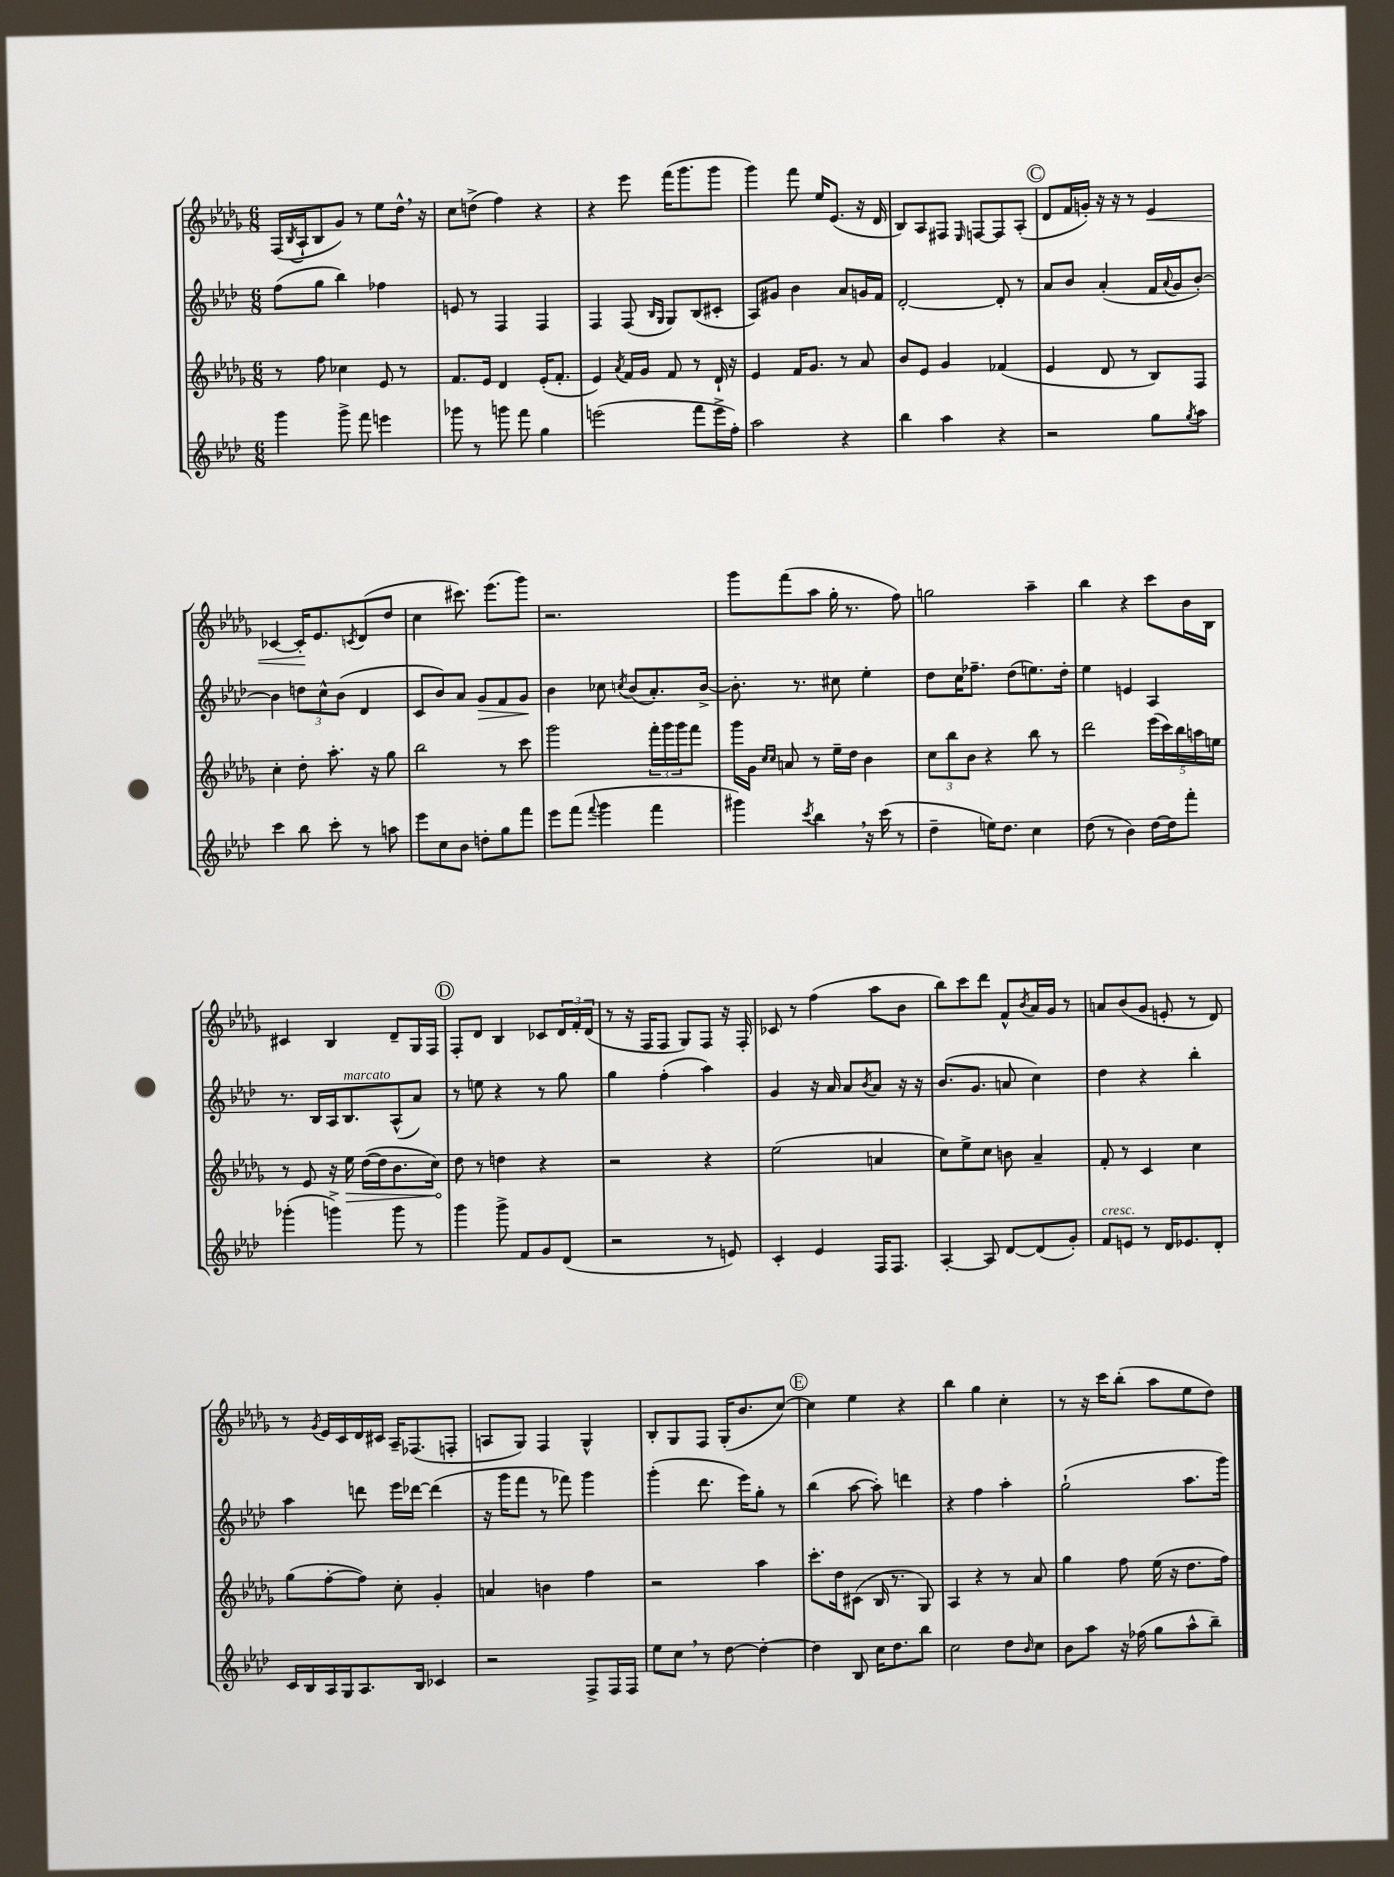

**kern	**kern	**kern	**kern
*staff4	*staff3	*staff2	*staff1
*clefG2	*clefG2	*clefG2	*clefG2
*k[b-e-a-d-]	*k[b-e-a-d-g-]	*k[b-e-a-d-]	*k[b-e-a-d-g-]
*M6/8	*M6/8	*M6/8	*M6/8
4ggg\	8r	(8ff\L	(16F/LL
.	.	.	8qB-/
.	.	.	16A-`/J
.	8ff\	8gg\J	8B-/
8ggg^\	4cc-\	4bb-\)	8g-/J)
8fff\	.	.	8r
4eee\	8e-/	4ff-\	8ee-\L
.	8r	.	16dd-^^\Jk
.	.	.	16r
=	=	=	=
8ggg-\	8.f/L	8e/	8cc\L
8r	.	8r	(8dd^\J
.	16e-/Jk	.	.
8ggg\	4d-/	4F/	4ff\)
8fff\	.	.	.
4gg\	(16e-'/LK	4F/	4r
.	8.f'/J	.	.
=	=	=	=
(2eee\	4e-/)	4F/	4r
.	8qa-/	.	.
.	16f/LL	(8F/	8eee-\
.	16g-/JJ	.	.
.	.	16qqB-/LL	.
.	.	16qqG/JJ	.
.	8f/	8G/L)	(16fff\LK
.	.	.	8.ggg-\
8fff\L	8r	(8B-/	.
16eee^\L	16d-`/	8c#'/J	8ggg-\J
16ff'\JJ)	16r	.	.
=	=	=	=
2aa-\	4e-/	8A-/L)	4ggg-\)
.	.	8g#/J	.
.	16f/LK	4b-\	8fff\
.	8.g-/J	.	.
.	.	.	16ee-/LK
.	.	.	(8.e-/J
4r	8r	8a-/L	.
.	8a-/	16g/L	16r
.	.	16f/JJ	16d-/
=	=	=	=
4bb-\	8b-/L	[2d-'/	8B-/L)
.	8e-/J	.	8A-/
4aa-\	4g-/	.	8F#/J
.	.	.	16qqE-/
.	.	.	[8F/L
4r	(4f-/	8d-'/]	8F/]
.	.	8r	(8A-'/J
=	=	=	=
2r	4e-/	8a-/L	8d-/L
.	.	8b-/J	16f/L
.	.	.	16g'/JJ)
.	8d-/	(4a-'/	16r
.	.	.	16r
.	8r	.	8r
8gg\L	8B-/L)	16f/LL	4e-/
.	.	8qqa-/	.
.	.	16g/J	.
8qgg/	.	.	.
8aa-\J	8F/J	[8b-'/J)	.
=	=	=	=
4ccc\	4cc'\	4b-\]	[4c-/
8bb-\	8dd-'\	12dd\L	16c-'/]LK
.	.	.	8.e-/
.	.	12cc^^\	.
8ccc'\	8.aa-'\	.	.
.	.	(12b-\J	.
.	.	.	8qc/
8r	.	4d-/	(8d-/
.	16r	.	.
8aa\	8gg-\	.	8dd-/J
=	=	=	=
8eee-\L	2bb-\	8c/L	4cc\
8cc\	.	8b-/)	.
8b-\J	.	8a-/J	8.ccc#\)
8dd'\L	.	8g/L	.
.	.	.	(8.eee-\L
8gg\	8r	8f/	.
8fff\J	8ccc\	8g/J	8ggg-\J)
=	=	=	=
8eee-\L	2ggg-\	4b-\	2.r
(8fff\J	.	.	.
8qqfff/	.	.	.
4ggg\	.	8cc-\	.
.	.	8qcc/	.
.	.	(8b-/L	.
4fff\	24fff'\LL	8.a-'/)	.
.	24ggg-\	.	.
.	24ggg-\J	.	.
.	8fff\J	.	.
.	.	[16b-^/Jk	.
=	=	=	=
4ggg#\)	16ggg-\LL	8.b-'\]	8ggg-\L
.	16g-\JJ	.	.
.	16qqcc/LL	.	.
.	16qqcc/JJ	.	.
.	8a/	.	(8fff\
.	.	8.r	.
8qccc/	.	.	.
4bb-\	8r	.	8aa-\J
.	16ee-~\LL	8cc#\	16gg-'\
.	16dd-\JJ	.	8.r
16r	4b-\	4ee-'\	.
(16ccc\	.	.	.
8r	.	.	8ff\)
=	=	=	=
4dd-~\	12cc\L	8dd-\L	2gg\
.	12bb-\	.	.
.	.	16cc\K	.
.	12b-\J	.	.
.	.	8.ff-~\J	.
16ee\LK)	4r	.	.
8.dd-\J	.	.	.
.	.	(8dd-\L	.
4cc\	8bb-\	8.ee\)	4aa-~\
.	8r	.	.
.	.	16dd-'\Jk	.
=	=	=	=
(8dd-\	2ddd-\	4ee-\	4bb-\
8r	.	.	.
4b-\)	.	4e/	4r
[16dd-\LL	(20eee-\LL	4A-/	8ccc\L
.	20ccc\)	.	.
16dd-\]J	.	.	.
.	20bb-\	.	.
8fff'\J	.	.	16b-\L
.	20aa\	.	.
.	.	.	16B-\JJ
.	20ee\JJ	.	.
=	=	=	=
(4ggg-'\	8r	8.r	4c#/
.	8e-/	.	.
.	.	16B-/LL	.
4ggg^\)	16r	16A-/J	4B-/
.	16ee-\	8.B-/	.
.	([16dd-\LL	.	.
.	16dd-\]J	.	.
8ggg\	8.b-\	(8A-^^/	8d-~/L
8r	.	8a-/J)	16G-/L
.	16cc\Jk)	.	16F/JJ
=	=	=	=
4ggg\	8dd-\	8r	8F'/L
.	8r	8ee\	8d-/J
8ggg^\	4dd\	4r	4B-/
8f/L	.	.	.
8g/	4r	8r	8c-/L
(8d-/J	.	8gg\	24d-/L
.	.	.	24f'/
.	.	.	(24d-/JJ
=	=	=	=
2r	2r	4gg\	8r
.	.	.	16r
.	.	.	16F/LK
.	.	(4ff'\	8F/J
.	.	.	8G-/L)
8r	4r	4aa-\)	8F/J
8e/)	.	.	16r
.	.	.	16F'/
=	=	=	=
4c'/	(2ee-\	4g/	8c-/
.	.	.	8r
4e-/	.	16r	(4ff\
.	.	16a-/	.
.	.	8a-/L	.
.	.	8qb-/	.
16F/LK	4a/	8a-/J	8aa-\L
8.F/J	.	.	.
.	.	16r	8b-\J
.	.	16r	.
=	=	=	=
[4A-'/	8cc\L)	(8.b-/L	8bb-\L)
.	8ee-^\	.	8ccc\
.	.	8.g/J	.
8A-/]	8cc\J	.	8ddd-\J
[8d-/L	8b\	8a/	8f^^/L
.	.	.	8qb-/
(8d-/]	4a-~/	4cc\)	16a-/L
.	.	.	16g-/JJ
8g'/J)	.	.	8r
=	=	=	=
8f/L	8f'/	4dd-\	8a/L
8e/J	8r	.	(8b-/
8r	4c/	4r	8g-/J
16d-/LK	.	.	8e'/
8.e-/	.	.	.
.	4cc\	4bb-'\	8r
8d-'/J	.	.	8d-/)
=	=	=	=
16c/LL	(8gg-\L	4aa-\	8r
16B-/	.	.	.
.	.	.	8qg-/
16A-/	[8ff'\	.	16e-/LL
16G/J	.	.	16c/
8.A-/	8ff\]J)	8ddd\	16d-/
.	.	.	16c#/JJ
.	8cc'\	16eee-\LL	16A-~/LK
16B-/Jk	.	[16ddd-\JJ	(8.F-/
4c-/	4g-'/	(4ddd-\]	.
.	.	.	8F'/J
=	=	=	=
2r	4a/	16r	8A/L
.	.	16ggg\LK	.
.	.	8fff\J	8G-/J)
.	4b\	8r	4F/
.	.	8fff-\)	.
8F^/L	4ff\	4ggg\	4G-^^/
16F/L	.	.	.
16F/JJ	.	.	.
=	=	=	=
8ee-\L	2r	(4ggg'\	8B-'/L
8cc\J	.	.	8G-/
8r	.	8.ddd-\	8F/J
[8dd-\	.	.	(16G-'/LK
.	.	16eee-\LK)	8.b-/
4dd-'\_	4aa-\	8gg'\J	.
.	.	8r	[8cc/J)
=	=	=	=
4dd-\]	8.ccc'\L	(4bb-\	4cc\]
.	16dd-\k	.	.
8B-/	(8c#\J	[8aa-\	4ee-\
16cc\LK	16B-/	8aa-'\])	.
8.dd-\	8.r	.	.
.	.	4ddd\	4r
8bb-\J	8G-/)	.	.
=	=	=	=
2cc\	4A-/	4r	4bb-\
.	4r	4ff\	4gg-\
8dd-\L	8r	4aa-'\	4cc'\
16qqb-/	.	.	.
8cc\J	8a-/	.	.
=	=	=	=
8b-\L	4gg-\	(2gg`\	8r
8aa-\J	.	.	16r
.	.	.	16ccc\LK
16r	8ff\	.	(8bb-'\J
(16ff-\	.	.	.
8gg\L	(16ee-\	.	8aa-\L
.	16r	.	.
8aa-^^\	8.dd-\L	8.aa-\L	8ee-\
8bb-~\J)	.	.	8dd-\J)
.	16ff\Jk)	16ggg\Jk)	.
==	==	==	==
*-	*-	*-	*-
